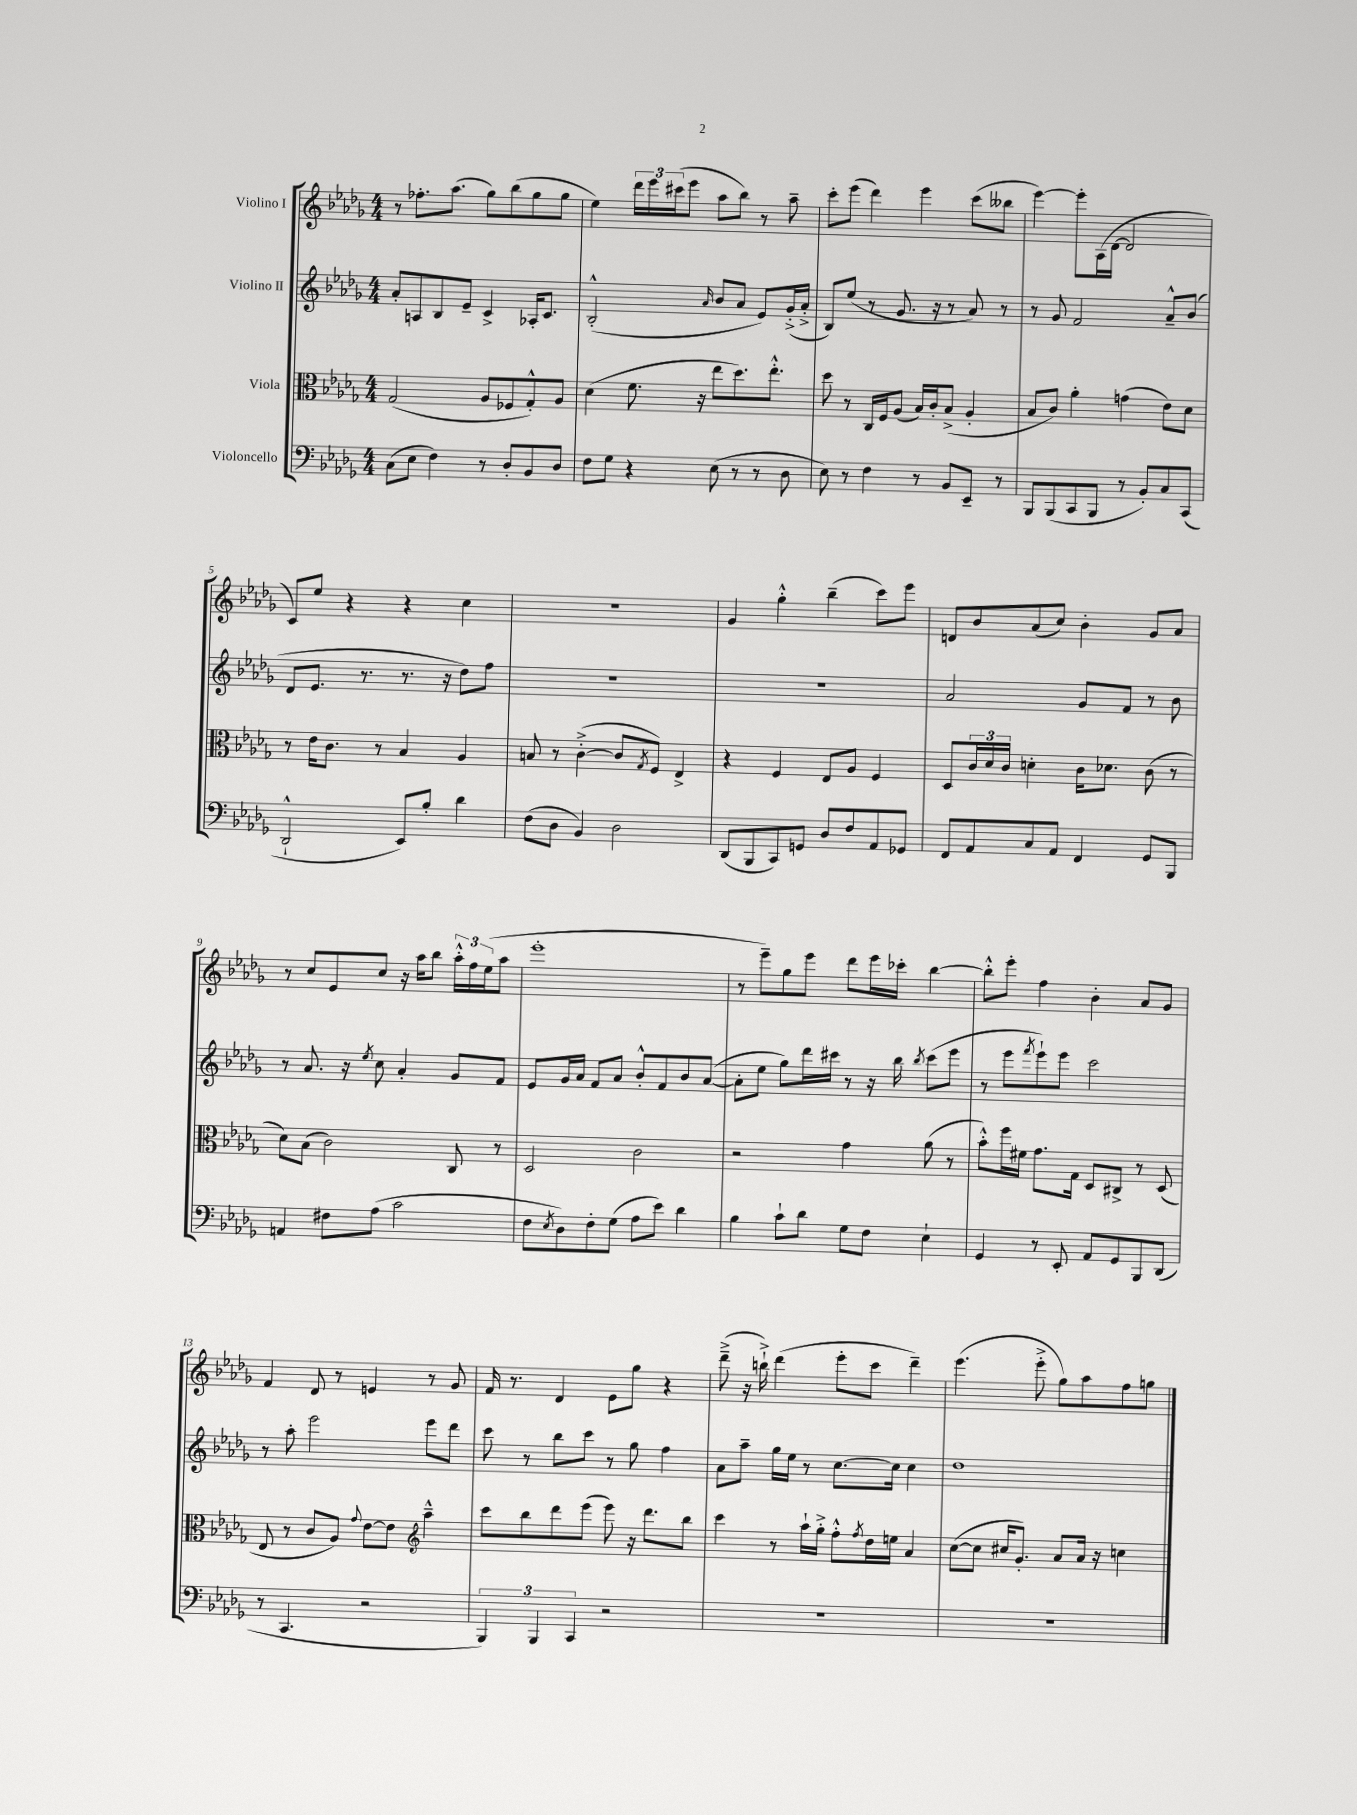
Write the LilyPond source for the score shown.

<<
\new StaffGroup <<
\new Staff = "s0" \with { instrumentName = "Violino I" } {
    \clef treble \key des \major \numericTimeSignature \time 4/4
    r8 fes''8.-. aes''8.( ges''8) bes''8( ges''8 ges''8 |
    ees''4) \tuplet 3/2 { des'''16 ees'''16 cis'''16( } ees'''8 aes''8 bes''8) r8 aes''8-- |
    c'''8-. ees'''8( des'''4) ees'''4 c'''8( beses''8 |
    ees'''4~) ees'''8-. aes16( des'16~ des'2 |
    c'8) ees''8 r4 r4 c''4 |
    R1 |
    ges'4 ges''4-.-^ bes''4--( c'''8) ees'''8 |
    d'8 bes'8 aes'8( c''8) bes'4-. ges'8 aes'8 |
    r8 c''8 ees'8 c''8 r16 aes''16 bes''8 \tuplet 3/2 { aes''16-.-^ f''16 ees''16( } aes''8 |
    ees'''1-. |
    r8 ees'''8--) ges''8 ees'''8 des'''8 ees'''16 ces'''16-. bes''4~ |
    bes''8-.-^ ees'''8-. f''4 bes'4-. aes'8 ges'8 |
    f'4 des'8 r8 e'4 r8 ges'8 |
    f'16 r8. des'4 ees'8 ges''8 r4 |
    des'''8--->( r16 b''16-!->) des'''4( ees'''8-. c'''8 des'''4--) |
    ees'''4.( ees'''8-.-> ges''8) aes''8 f''8 g''8 \bar "|." |
}
\new Staff = "s1" \with { instrumentName = "Violino II" } {
    \clef treble \key des \major \numericTimeSignature \time 4/4
    aes'8-. a8 bes8 ees'8-- c'4-> aes16-. c'8. |
    bes2-.-^( \grace { aes'16 } bes'8 aes'8 ees'8) ges'16-.->( aes'16-.-> |
    bes8) ees''8( r8 ges'8. r16 r8 aes'8) r8 |
    r8 ges'8 f'2 aes'8---^ bes'8( |
    des'8 ees'8. r8. r8. r16 des''8) f''8 |
    R1 |
    R1 |
    aes'2 ges'8 f'8 r8 bes'8 |
    r8 aes'8. r16 \acciaccatura { ees''8 } c''8 aes'4-. ges'8 f'8 |
    ees'8 ges'16 aes'16 f'8 aes'8 bes'8-.-^ f'8 bes'8 aes'8~( |
    aes'8-. ees''8 ges''8) des'''16 cis'''16 r8 r16 bes''16 \acciaccatura { bes''8 } cis'''8( ees'''8 |
    r8 ees'''8 \acciaccatura { f'''8 } ees'''8-!) ees'''8 c'''2 |
    r8 aes''8-. ees'''2 ees'''8 des'''8 |
    c'''8 r8 bes''8 c'''8 r8 ges''8 f''4 |
    aes'8 aes''8-- ges''16 ees''16 r8 c''8.~ c''16 c''4 |
    des''1 \bar "|." |
}
\new Staff = "s2" \with { instrumentName = "Viola" } {
    \clef alto \key des \major \numericTimeSignature \time 4/4
    ges2( aes8 fes8 ges8-.-^) aes8 |
    des'4( f'8. r16 ees''8 des''8.) ees''8.-.-^ |
    des''8 r8 c16 f16 aes8( bes16) c'16-. bes8->( aes4-. |
    bes8 c'8) aes'4-. g'4( ees'8) des'8 |
    r8 ees'16 c'8. r8 bes4 aes4 |
    b8 r8 c'4~-.->( c'8 \acciaccatura { ges8 } f8) ees4-> |
    r4 f4 ees8 aes8 f4 |
    des8 \tuplet 3/2 { c'16 des'16 c'16 } d'4-. c'16 des'8. c'8( r8 |
    des'8) bes8( c'2) c8 r8 |
    des2 c'2 |
    r2 ges'4 aes'8( r8 |
    bes'8-.-^) f''16 fis'16 ges'8. ges16 des8 cis8-> r8 des8( |
    ees8 r8 c'8 aes8) \appoggiatura { ges'8 } ees'8~ ees'8 \clef treble aes''4---^ |
    c'''8 bes''8 des'''8 ees'''8( ees'''8) r16 des'''8. bes''8 |
    c'''4 r8 aes''16-! ges''16-.-> f''8-.-^ \acciaccatura { f''8 } des''16 e''16 aes'4 |
    c''8~( c''8 cis''16 ges'8.-.) aes'8 aes'16 r16 c''4 \bar "|." |
}
\new Staff = "s3" \with { instrumentName = "Violoncello" } {
    \clef bass \key des \major \numericTimeSignature \time 4/4
    c8( ees8 f4) r8 des8-. bes,8 des8 |
    f8 ges8 r4 ees8( r8 r8 des8 |
    ees8) r8 f4 r8 bes,8 ees,8-- r8 |
    bes,,8 bes,,8( c,8 bes,,8 r8 bes,8-.) c8 c,8( |
    des,2-!-^ ees,8) bes8-. des'4 |
    f8( des8 bes,4) des2 |
    des,8( bes,,8 c,8) g,8 des8 f8 aes,8 ges,8 |
    f,8 aes,8 c8 aes,8 f,4 ges,8 bes,,8 |
    a,4 fis8 aes8( c'2 |
    f8 \acciaccatura { ees8 } des8) f8-. ges8( aes8 ees'8) des'4 |
    bes4 c'8-! des'8 ges8 f8 ees4-! |
    ges,4 r8 ees,8-. aes,8 ges,8 bes,,8 des,8( |
    r8 c,4. r2 |
    \tuplet 3/2 { bes,,4) bes,,4 c,4 } r2 |
    R1 |
    R1 \bar "|." |
}
>>
>>
